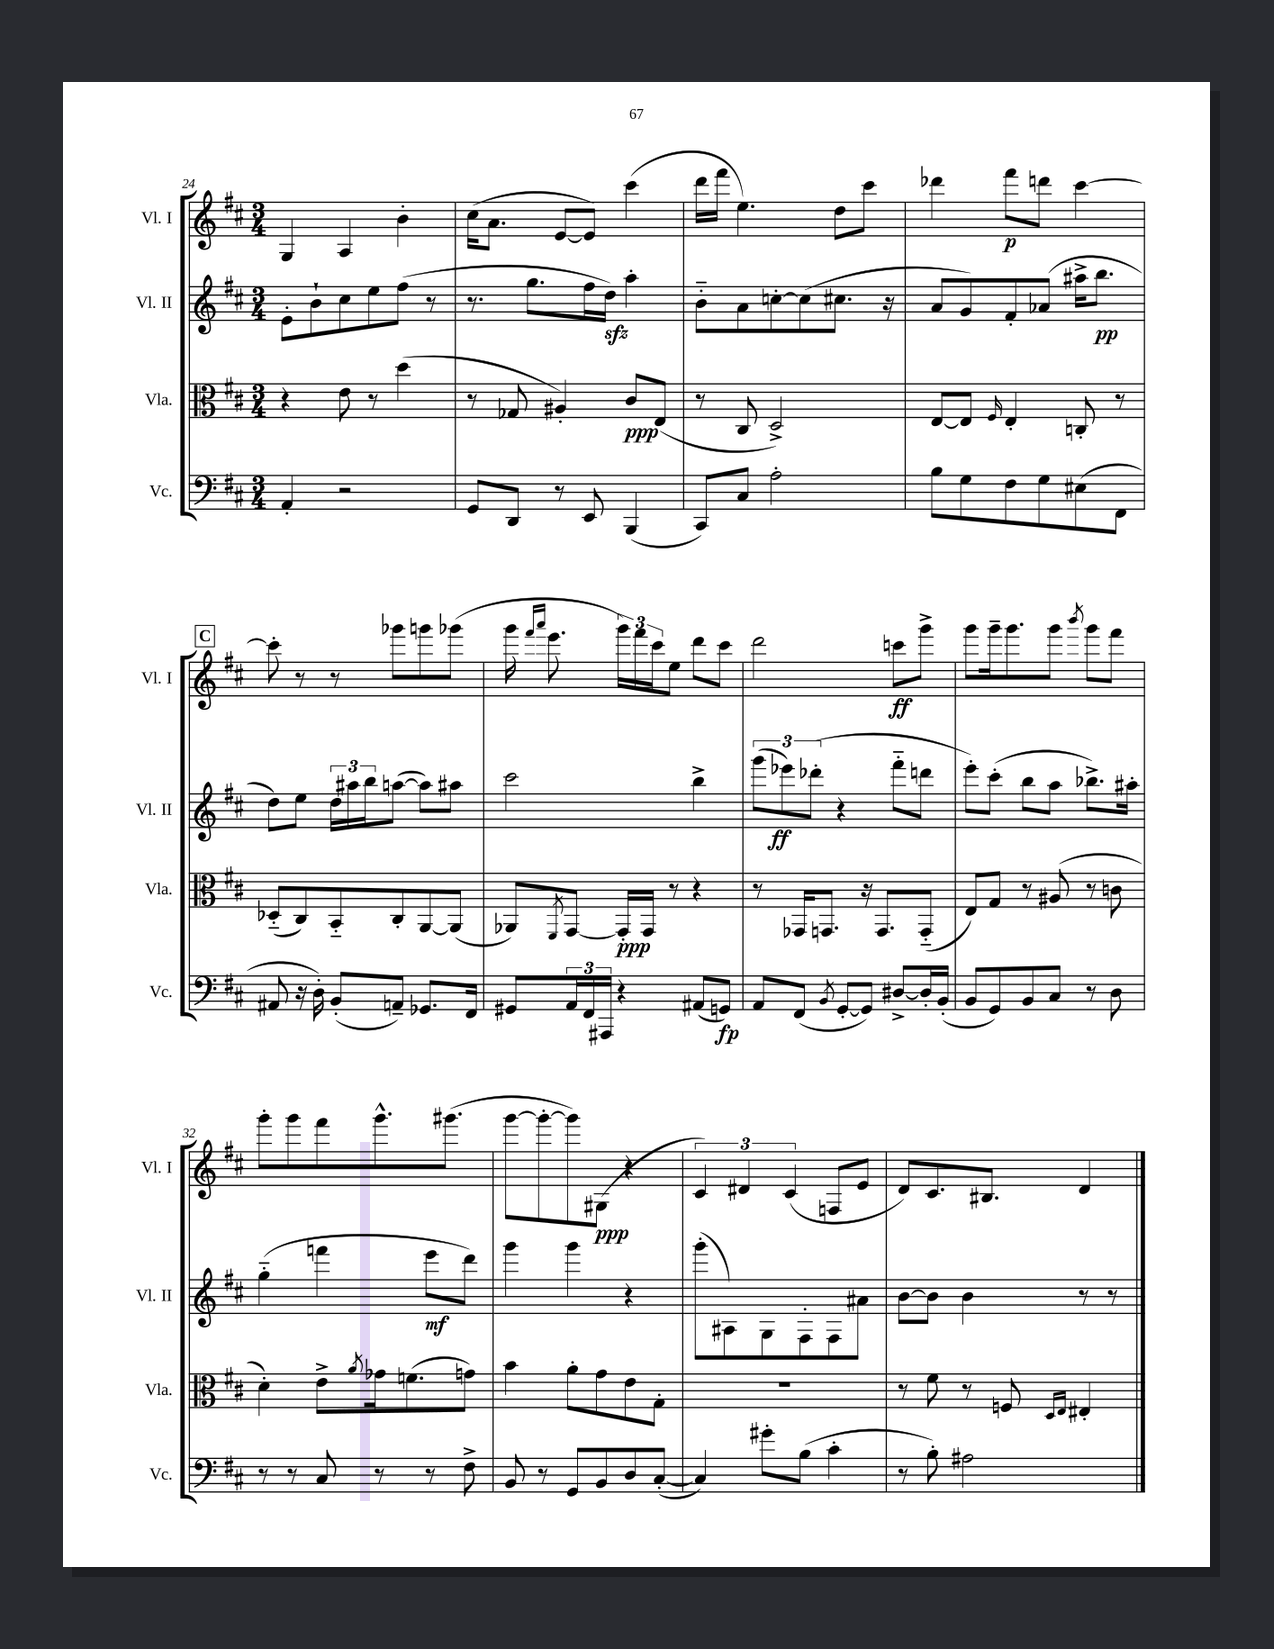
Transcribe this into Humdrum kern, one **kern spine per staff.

**kern	**kern	**kern	**kern
*staff4	*staff3	*staff2	*staff1
*clefF4	*clefC3	*clefG2	*clefG2
*k[f#c#]	*k[f#c#]	*k[f#c#]	*k[f#c#]
*M3/4	*M3/4	*M3/4	*M3/4
4AA'	4r	8e'	4G
.	.	8b`	.
2r	8e	8cc#	4A
.	8r	8ee	.
.	(4dd	(8ff#	4b'
.	.	8r	.
=	=	=	=
8GG	8r	8.r	(16cc#
.	.	.	8.a
8DD	8G-	.	.
.	.	8.gg	.
8r	4A#')	.	[8e
8EE	.	16ff#	8e])
.	.	16dd)	.
(4BBB	8c#	4aa'	(4ccc#
.	(8E	.	.
=	=	=	=
8CC#)	8r	8b'~	16ddd
.	.	.	16fff#
8C#	8C#	8a	4.ee)
2A'	2D^)	[8cc'	.
.	.	(8cc]	.
.	.	8.cc#	8dd
.	.	.	8ccc#
.	.	16r	.
=	=	=	=
8B	[8E	8a	4ddd-
8G	8E]	8g)	.
.	16qqF#	.	.
8F#	4E'	8f#'	8fff#
8G	.	(8a-	8ddd
(8E#	8C'	16aa#^	[4ccc#
.	.	8.bb	.
8FF#	8r	.	.
=	=	=	=
8AA#	(8D-'~	8dd)	8ccc#']
16r	8C#)	8ee	8r
16D')	.	.	.
(8BB'	8BB'~	24dd	8r
.	.	24aa#	.
.	.	24bb	.
8AA~)	8C#'	([8aa	8ggg-
8.GG-	[8AA	8aa])	8ggg
.	(8AA]	8aa#	(8ggg-
16FF#	.	.	.
=	=	=	=
8GG#	8AA-)	2ccc#	16ggg
.	.	.	16qqfff#
.	.	.	16qqaaa
.	.	.	8.eee
.	8qFF#	.	.
24AA	[8GG	.	.
24FF#	.	.	.
24AAA#	.	.	.
4r	16GG']	.	24ggg)
.	.	.	24fff#
.	16GG	.	.
.	.	.	24ccc#
.	8r	.	8ee
(8AA#	4r	4bb^	8ddd
8GG)	.	.	8ccc#
=	=	=	=
8AA	8r	(12ggg	2ddd
.	.	12eee-)	.
(8FF#	16GG-	.	.
.	.	(12ddd-'	.
.	8.GG	.	.
8qBB	.	.	.
[8GG'	.	4r	.
8GG])	16r	.	.
.	8.GG	.	.
[8D#^	.	8fff#'~	8ccc
16D#']	(8GG'~	8ddd	8ggg^
(16BB'	.	.	.
=	=	=	=
8BB	8E)	8eee')	8ggg
8GG)	8G	(8ccc#'	16ggg~
.	.	.	8.ggg
8BB	8r	8bb	.
8C#	(8A#	8aa	8ggg
.	.	.	8qbbb
8r	8r	8.bb-^)	8ggg
8D	8c	.	8fff#
.	.	16aa#'	.
=	=	=	=
8r	4d')	(4gg'~	8ggg'
8r	.	.	8ggg
8C#	8e^	4fff	8fff#
.	8qa	.	.
8r	16g-	.	8.ggg^^
.	(8.f	.	.
8r	.	8eee	.
.	.	.	(8.ggg#
8F#^	8g)	8ddd)	.
=	=	=	=
8BB	4b	4ggg	[8ggg
8r	.	.	8ggg'_
8GG	8a'	4ggg	8ggg])
8BB	8g	.	(8G#
8D	8e	4r	4r
([8C#'	8G'	.	.
=	=	=	=
4C#])	2.r	(8ggg'	6c#)
.	.	8A#)	.
.	.	.	6d#
8g#'	.	8G	.
.	.	.	(6c#
(8B	.	8F#'	.
4c#'	.	8F#	8F
.	.	8a#	8e
=	=	=	=
8r	8r	[8b	8d)
8B')	8f#	8b]	8.c#
2A#	8r	4b	.
.	.	.	8.B#
.	8F	.	.
.	16qqD	.	.
.	16qqE	.	.
.	4E#'	8r	4d
.	.	8r	.
==	==	==	==
*-	*-	*-	*-
